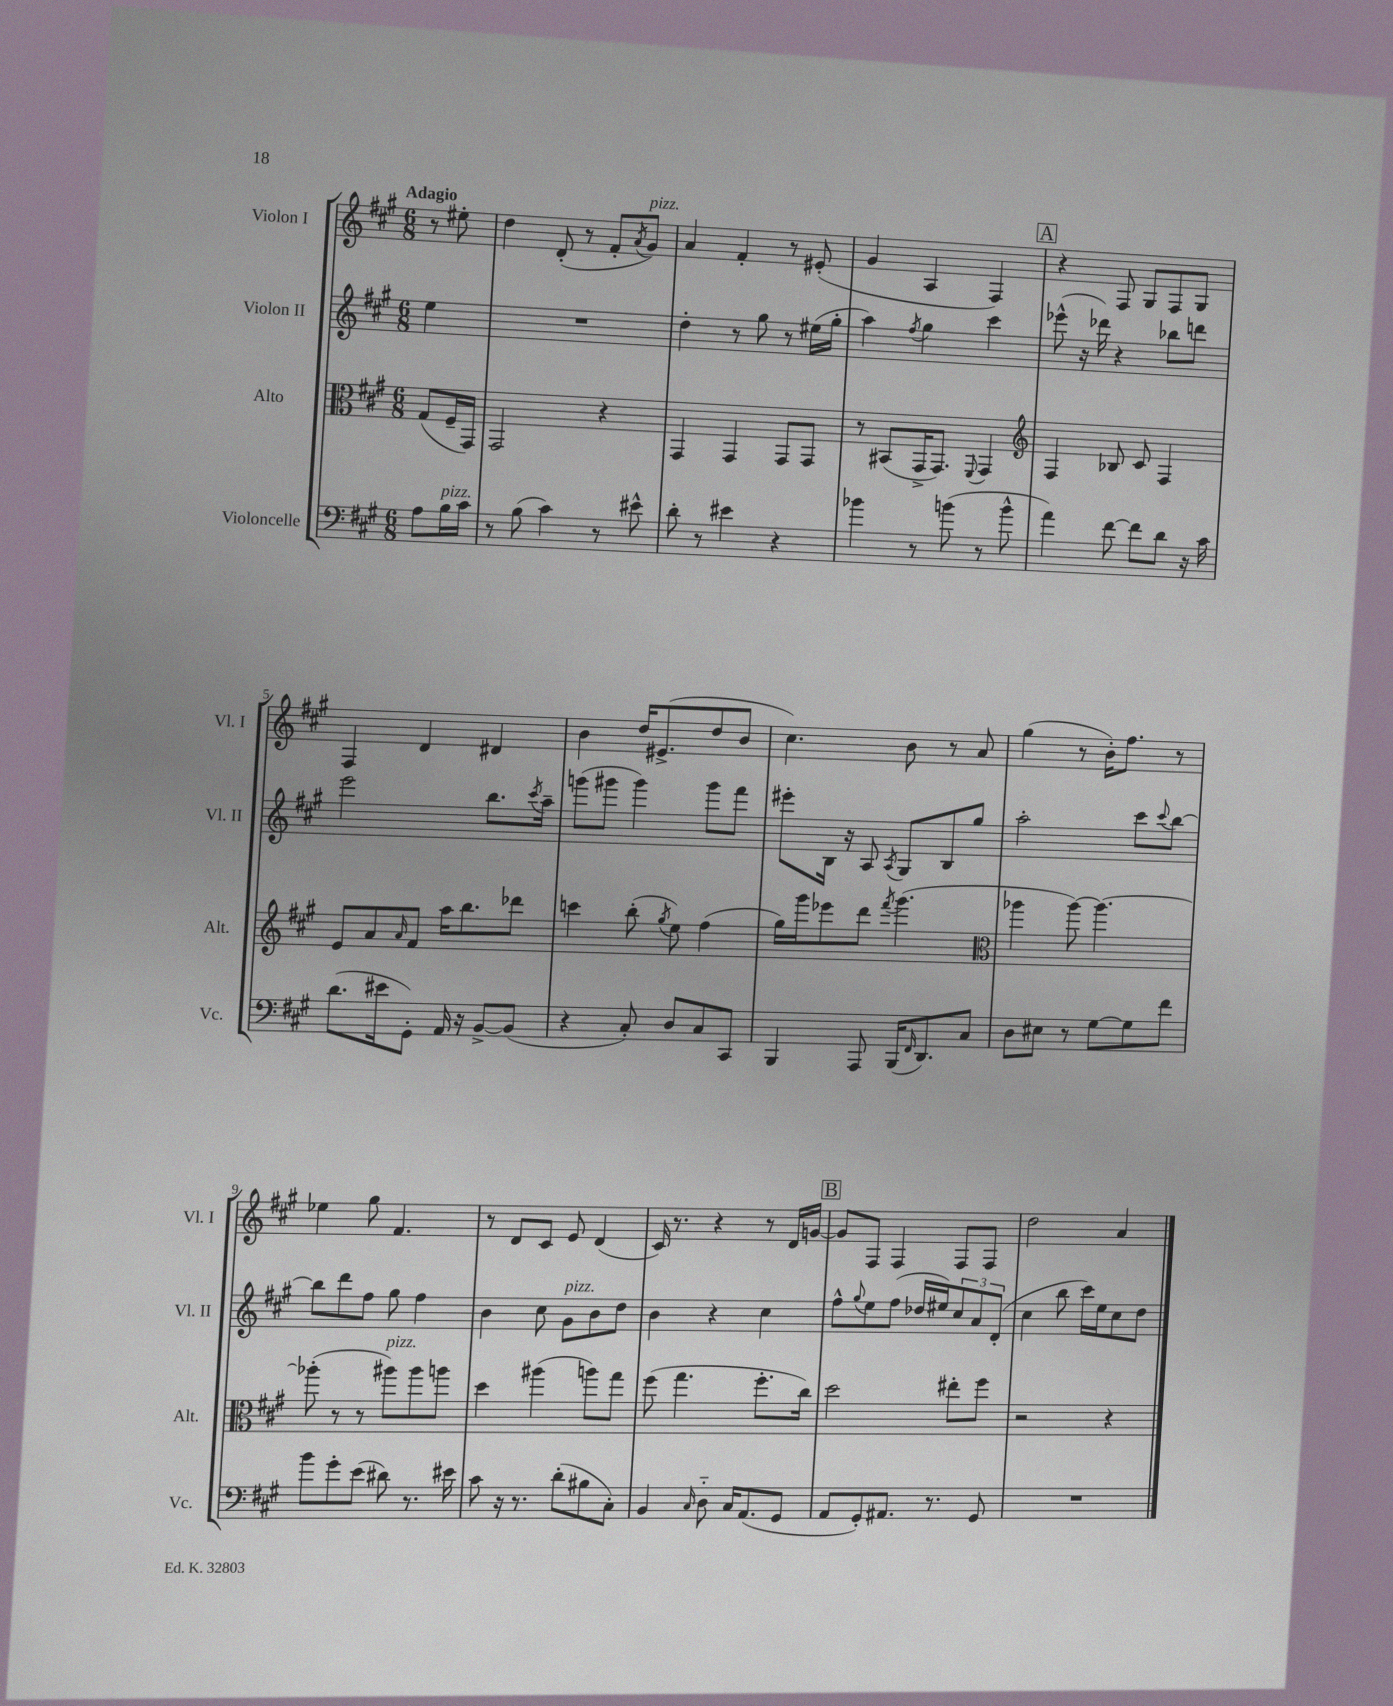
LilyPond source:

<<
\new StaffGroup <<
\new Staff = "s0" \with { instrumentName = "Violon I" shortInstrumentName = "Vl. I" } {
    \clef treble \key a \major \numericTimeSignature \time 6/8 \partial 4 \tempo "Adagio"
    r8 eis''8-. |
    d''4 d'8-.( r8 fis'8-. \acciaccatura { a'8 } gis'8^\markup { \italic "pizz." }) |
    a'4 fis'4-. r8 eis'8-.( |
    gis'4 a4 fis4) |
    \mark \markup { \box "A" } r4 fis8 gis8 fis8 gis8 |
    fis4 d'4 dis'4 |
    b'4 d''16 eis'8.->( d''8 b'8 |
    cis''4.) b'8 r8 a'8 |
    gis''4( r8 b'16-.) fis''8. r8 |
    ees''4 gis''8 fis'4. |
    r8 d'8 cis'8 e'8 d'4( |
    cis'16) r8. r4 r8 d'16 g'16~ |
    \mark \markup { \box "B" } g'8 fis8 fis4 fis8 fis8 |
    d''2 a'4 \bar "|." |
}
\new Staff = "s1" \with { instrumentName = "Violon II" shortInstrumentName = "Vl. II" } {
    \clef treble \key a \major \numericTimeSignature \time 6/8 \partial 4
    e''4 |
    R2. |
    d''4-. r8 gis''8 r8 eis''16( gis''16-. |
    a''4) \acciaccatura { fis''8 } gis''4 cis'''4 |
    \mark \markup { \box "A" } ees'''8-^( r16 des'''16) r4 bes''8 d'''8 |
    e'''2 b''8. \acciaccatura { cis'''8 } a''16-- |
    g'''8( gis'''8 gis'''4) gis'''8 fis'''8 |
    eis'''8-. b16 r16 a8 \acciaccatura { a8 } gis8 b8 gis''8 |
    a''2-. cis'''8 \appoggiatura { cis'''8 } b''8~ |
    b''8 d'''8 fis''8 gis''8 fis''4 |
    b'4 cis''8 gis'8^\markup { \italic "pizz." } b'8 d''8 |
    b'4 r4 cis''4 |
    \mark \markup { \box "B" } fis''8-^ \appoggiatura { gis''8 } e''8 fis''8( des''16 eis''16) \tuplet 3/2 { cis''8 a'8 d'8-.( } |
    cis''4 b''8 cis'''16) e''16 cis''8 d''8 \bar "|." |
}
\new Staff = "s2" \with { instrumentName = "Alto" shortInstrumentName = "Alt." } {
    \clef alto \key a \major \numericTimeSignature \time 6/8 \partial 4
    gis8( fis16-- gis,16) |
    gis,2 r4 |
    gis,4 gis,4 gis,8 gis,8 |
    r8 bis,8( gis,16-> gis,8.) \appoggiatura { fis,8 } gis,4 |
    \mark \markup { \box "A" } \clef treble fis4 bes8 cis'8 fis4 |
    e'8 a'8 \grace { a'16 } fis'8 a''16 b''8. des'''8 |
    c'''4 b''8-.( \acciaccatura { gis''8 } e''8) fis''4( |
    gis''16) gis'''16 ees'''8 d'''8 \acciaccatura { fis'''8 } gis'''4.( |
    \clef alto aes''4 aes''8~) aes''4.~ |
    aes''8-.( r8 r8 ais''8^\markup { \italic "pizz." }) ais''8 a''8 |
    d''4 ais''4( a''8) gis''8 |
    fis''8( gis''4. fis''8.-. cis''16) |
    \mark \markup { \box "B" } d''2 eis''8-. fis''8 |
    r2 r4 \bar "|." |
}
\new Staff = "s3" \with { instrumentName = "Violoncelle" shortInstrumentName = "Vc." } {
    \clef bass \key a \major \numericTimeSignature \time 6/8 \partial 4
    a8 b16^\markup { \italic "pizz." } cis'16 |
    r8 b8( cis'4) r8 eis'8-^ |
    d'8-. r8 eis'4 r4 |
    bes'4 r8 b'8( r8 b'8-^ |
    \mark \markup { \box "A" } a'4) fis'8~ fis'8 d'8 r16 cis'16 |
    d'8.( eis'16 gis,8-.) a,16 r16 b,8~-> b,8( |
    r4 cis8-.) d8 cis8 cis,8 |
    b,,4 a,,8 b,,16( \grace { fis,16 } d,8.) cis8 |
    d8 eis8 r8 gis8~ gis8 fis'8 |
    b'8 gis'8-. e'8( dis'8) r8. eis'16 |
    cis'8 r16 r8. d'8-.( bis8 cis8-.) |
    b,4 \grace { cis16 } d8-_ cis16 a,8.( gis,8 |
    \mark \markup { \box "B" } a,8 gis,8-.) ais,8. r8. gis,8 |
    R2. \bar "|." |
}
>>
>>
